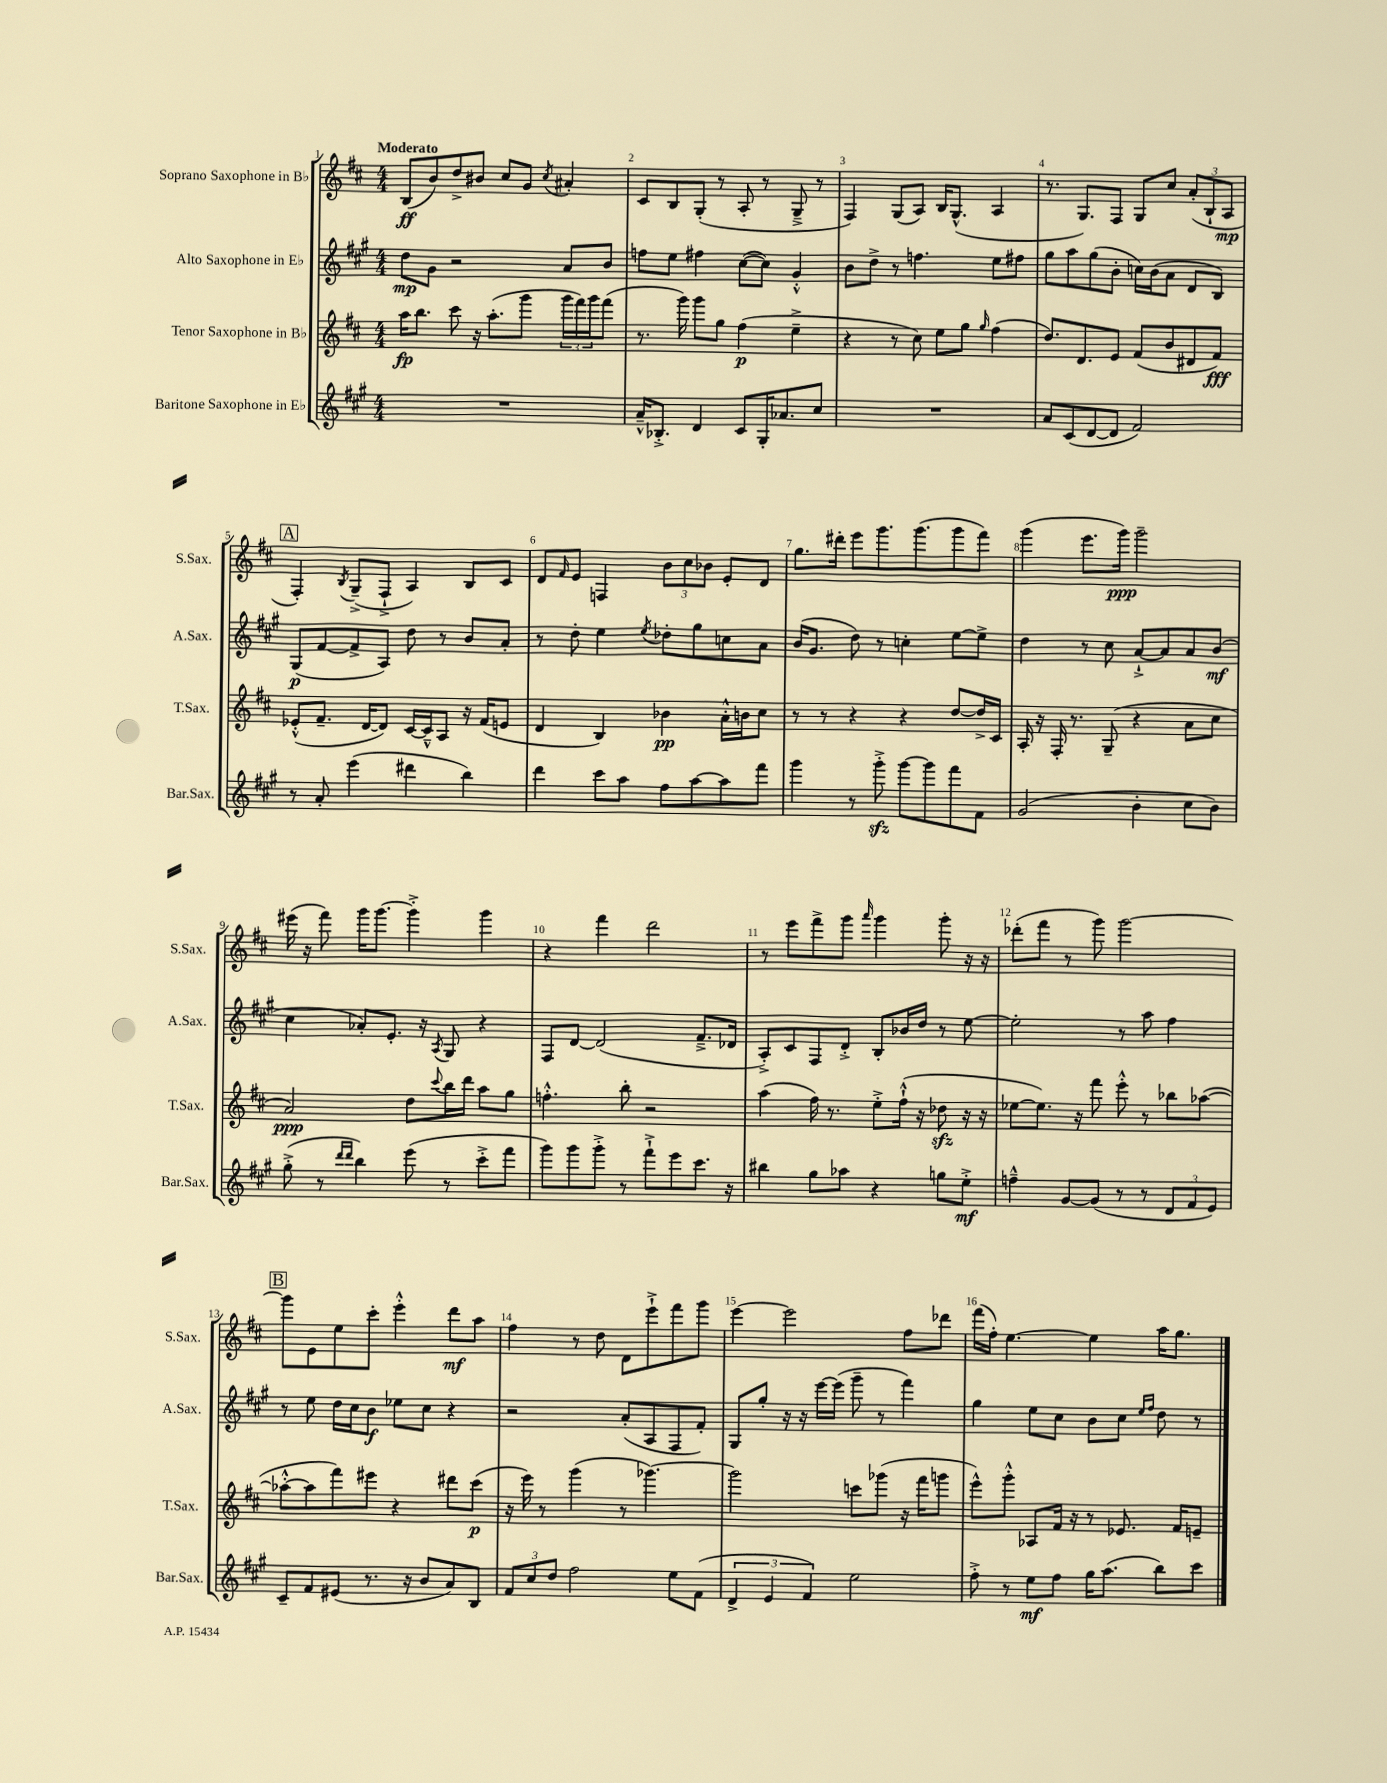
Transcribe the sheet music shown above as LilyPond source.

<<
\new StaffGroup <<
\new Staff = "s0" \with { instrumentName = "Soprano Saxophone in Bb" shortInstrumentName = "S.Sax." } {
    \clef treble \key d \major \numericTimeSignature \time 4/4 \tempo "Moderato"
    b8\ff( b'8) d''8-> bis'8 cis''8 g'8 \acciaccatura { cis''8 } ais'4-. |
    cis'8 b8 g8-.( r8 a8-. r8 g8---> r8 |
    fis4) g8( a8) b16 g8.-^( a4 |
    r8. g8.) fis8 g8 cis''8 \tuplet 3/2 { a'8-.( b8-! a8\mp } |
    \mark \markup { \box "A" } fis4-.) \acciaccatura { b8 } g8--->( fis8-!-> a4) b8 cis'8 |
    d'8 \grace { fis'16 } e'8 f4 \tuplet 3/2 { b'8 cis''8 bes'8 } e'8-. d'8 |
    g''8. dis'''16-. e'''8 g'''8. g'''8.( g'''8 fis'''8) |
    g'''4( e'''8. g'''16\ppp) g'''2-- |
    eis'''16( r16 fis'''8) g'''16 g'''8.~ g'''4-.-> g'''4 |
    r4 fis'''4 d'''2 |
    r8 e'''8 fis'''8-> g'''8 \grace { a'''16 } g'''4 g'''8-. r16 r16 |
    des'''8-.( fis'''8 r8 g'''8) g'''2~ |
    \mark \markup { \box "B" } g'''8 e'8 e''8 cis'''8-. e'''4-.-^ d'''8\mf a''8 |
    fis''4 r8 d''8 d'8 e'''8-!-> fis'''8 g'''8 |
    e'''4~ e'''2 fis''8 des'''8 |
    fis'''16( fis''16-.) e''4.~ e''4 a''16 g''8. \bar "|." |
}
\new Staff = "s1" \with { instrumentName = "Alto Saxophone in Eb" shortInstrumentName = "A.Sax." } {
    \clef treble \key a \major \numericTimeSignature \time 4/4
    d''8\mp gis'8 r2 a'8 b'8 |
    f''8 e''8 fis''4 cis''8~( cis''8) gis'4-.-^ |
    b'8 d''8-> r8 f''4. e''8 fis''8 |
    gis''8 a''8 gis''8( b'8-. c''16) b'16( a'8 d'8 b8) |
    \mark \markup { \box "A" } gis8\p( fis'8~ fis'8-> a8) d''8 r8 b'8 a'8-. |
    r8 d''8-. e''4 \acciaccatura { e''8 } des''8-. gis''8 c''8 a'8 |
    b'16( gis'8. d''8) r8 c''4-. e''8~ e''8-> |
    d''4 r8 cis''8 a'8~-!-> a'8 a'8 b'8\mf( |
    cis''4 aes'8-.) e'8.-. r16 \acciaccatura { a8 } gis8 r4 |
    fis8 d'8~ d'2( fis'8.---> des'16 |
    a8-.->) cis'8 fis8 d'8-.-> b8-. bes'16 d''16 r8 e''8~ |
    e''2-. r8 a''8 fis''4 |
    \mark \markup { \box "B" } r8 e''8 d''16 cis''16 b'8\f ees''8 cis''8 r4 |
    r2 a'8-.( a8 fis8 fis'8-.) |
    gis8 gis''8-. r16 r16 e'''16~ e'''16( gis'''8-- r8 fis'''4) |
    gis''4 e''8 cis''8 b'8 cis''8 \grace { e''16 fis''16 } d''8 r8 \bar "|." |
}
\new Staff = "s2" \with { instrumentName = "Tenor Saxophone in Bb" shortInstrumentName = "T.Sax." } {
    \clef treble \key d \major \numericTimeSignature \time 4/4
    a''16\fp b''8. cis'''8 r16 a''8.-.( g'''8 \tuplet 3/2 { g'''16 fis'''16) g'''16 } fis'''8( |
    r8. g'''16) g'''8 g''8 fis''4\p( e''4---> |
    r4 r8 cis''8) e''8 g''8 \grace { g''16 } fis''4( |
    d''8.) d'8. e'8 fis'8( b'8 dis'8 fis'8\fff) |
    \mark \markup { \box "A" } ees'8-.-^( fis'8.-- d'16~ d'8) cis'16~ cis'16---^ a8 r16 fis'16( e'8 |
    d'4 b4) bes'4\pp a'16-.-^ b'16 cis''8 |
    r8 r8 r4 r4 d''8~ d''16-> cis'16 |
    a16-. r16 fis16-. r8. g8--( r4 a'8 cis''8 |
    a'2\ppp) d''8 \appoggiatura { cis'''8 } b''16 d'''16 a''8 g''8 |
    f''4.-.-^ b''8-. r2 |
    a''4( fis''16) r8. e''8-.-> fis''16-!-^( r16 des''8\sfz r16 r16 |
    ees''8~ ees''8.) r16 fis'''8 e'''8-.-^ r8 bes''8 aes''8~( |
    \mark \markup { \box "B" } aes''8~-.-^ aes''8 fis'''8) eis'''8 r4 dis'''8 cis'''8\p( |
    r16 e'''16) r8 g'''4( r8 ges'''4.~) |
    ges'''2 c'''8 ges'''8( r16 fis'''16 g'''8 |
    e'''8-^) g'''8-.-^ aes8 fis'16 r16 r8 ees'8. fis'16 e'8-- \bar "|." |
}
\new Staff = "s3" \with { instrumentName = "Baritone Saxophone in Eb" shortInstrumentName = "Bar.Sax." } {
    \clef treble \key a \major \numericTimeSignature \time 4/4
    R1 |
    a'16---^ bes8.-.-> d'4 cis'8 gis16-. aes'8. cis''8 |
    R1 |
    a'8 cis'8( d'8~ d'8 fis'2) |
    \mark \markup { \box "A" } r8 a'8-. e'''4( dis'''4 b''4) |
    d'''4 cis'''8 a''8 fis''8 a''8~ a''8 fis'''8 |
    gis'''4 r8 gis'''8-.->\sfz gis'''8~ gis'''8 fis'''8 fis'8 |
    gis'2( b'4-. cis''8 b'8) |
    gis''8-.->( r8 \grace { d'''16 d'''16 } b''4) e'''8( r8 cis'''8-.-> fis'''8 |
    gis'''8) gis'''8 gis'''8-.-> r8 fis'''8-!-> e'''8 cis'''8. r16 |
    bis''4 gis''8 aes''8 r4 g''8 e''8-.->\mf |
    f''4---^ gis'8~ gis'8( r8 r8 \tuplet 3/2 { d'8 fis'8 e'8) } |
    \mark \markup { \box "B" } cis'8-- fis'8 eis'8( r8. r16 b'8 a'8) b8 |
    \tuplet 3/2 { fis'8 cis''8 d''8 } fis''2 e''8 fis'8( |
    \tuplet 3/2 { d'4-> e'4 fis'4) } e''2 |
    fis''8-.-> r8 e''8\mf fis''8 gis''16 a''8.( b''8) cis'''8 \bar "|." |
}
>>
>>
\layout { \context { \Score \override BarNumber.break-visibility = ##(#f #t #t) barNumberVisibility = #all-bar-numbers-visible } }
